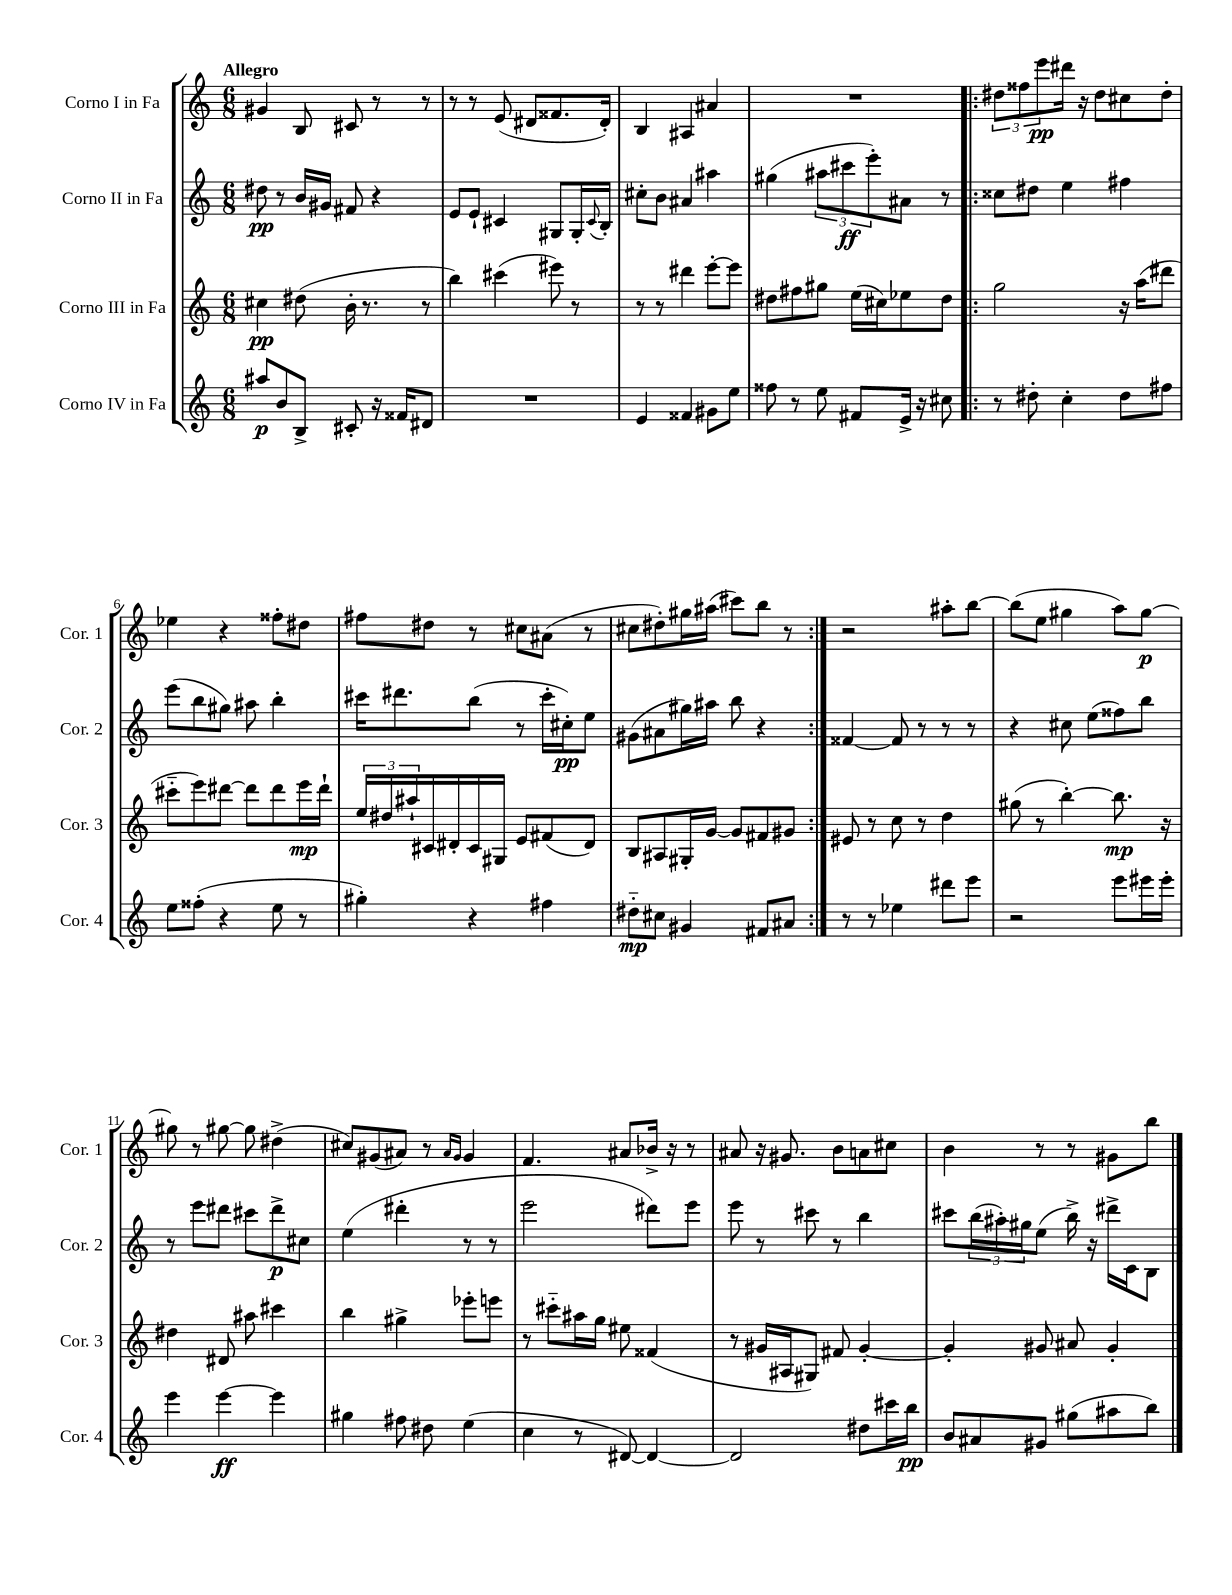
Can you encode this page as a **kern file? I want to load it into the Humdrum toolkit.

**kern	**dynam	**kern	**dynam	**kern	**dynam	**kern	**dynam
*part4	*part4	*part3	*part3	*part2	*part2	*part1	*part1
*staff4	*staff4	*staff3	*staff3	*staff2	*staff2	*staff1	*staff1
*I"Corno IV in Fa	*	*I"Corno III in Fa	*	*I"Corno II in Fa	*	*I"Corno I in Fa	*
*I'Cor. 4	*	*I'Cor. 3	*	*I'Cor. 2	*	*I'Cor. 1	*
*clefG2	*	*clefG2	*	*clefG2	*	*clefG2	*
*k[]	*	*k[]	*	*k[]	*	*k[]	*
*M6/8	*	*M6/8	*	*M6/8	*	*M6/8	*
=1	=1	=1	=1	=1	=1	=1	=1
!	!	!	!	!	!	!LO:TX:a:B:t=Allegro	!
8aa#X/L	p	4cc#X\	pp	8dd#X\	pp	4g#X/	.
8b/	.	.	.	8r	.	.	.
8B^/J	.	(8dd#X\	.	16b/LL	.	8B/	.
.	.	.	.	16g#X/JJ	.	.	.
8c#X'/	.	16b'\	.	8f#X/	.	8c#X/	.
.	.	8.r	.	.	.	.	.
16r	.	.	.	4r	.	8r	.
16f##X/KL	.	.	.	.	.	.	.
8d#X/J	.	8r	.	.	.	8r	.
=2	=2	=2	=2	=2	=2	=2	=2
2.r	.	4bb\)	.	8e/L	.	8r	.
.	.	.	.	8e`/J	.	8r	.
.	.	(4ccc#X\	.	4c#X/	.	(8e/	.
.	.	.	.	.	.	8d#X/L	.
.	.	8eee#X\)	.	8G#X/L	.	8.f##X/	.
.	.	8r	.	16G#'/L	.	.	.
.	.	.	.	8qqc#/	.	.	.
.	.	.	.	16B'/JJ	.	16d#'/Jk)	.
=3	=3	=3	=3	=3	=3	=3	=3
4e/	.	8r	.	8cc#X'\L	.	4B/	.
.	.	8r	.	8b\J	.	.	.
4f##X/	.	4ddd#X\	.	4a#X/	.	4A#X/	.
8g#X\L	.	[8eee'\L	.	4aa#X\	.	4a#X/	.
8ee\J	.	8eee\J]	.	.	.	.	.
=4	=4	=4	=4	=4	=4	=4	=4
8ff##X\	.	8dd#X\L	.	(4gg#X\	.	2.r	.
8r	.	8ff#X\	.	.	.	.	.
8ee\	.	8gg#X\J	.	12aa#X\L	.	.	.
.	.	.	.	12ccc#X\	ff	.	.
8f#X/L	.	(16ee\LL	.	.	.	.	.
.	.	.	.	12eee'\)	.	.	.
.	.	16cc#X\J)	.	.	.	.	.
16e^/Jk	.	8ee-X\	.	8a#X\J	.	.	.
16r	.	.	.	.	.	.	.
8cc#X\	.	8dd#\J	.	8r	.	.	.
=5!|:	=5!|:	=5!|:	=5!|:	=5!|:	=5!|:	=5!|:	=5!|:
8r	.	2gg\	.	8cc##X\L	.	12dd#X\L	.
.	.	.	.	.	.	12ff##X\	.
8dd#X'\	.	.	.	8dd#X\J	.	.	.
.	.	.	.	.	.	12eee\	pp
4cc'\	.	.	.	4ee\	.	16ddd#X\Jk	.
.	.	.	.	.	.	16r	.
.	.	.	.	.	.	8dd#\L	.
8dd#\L	.	16r	.	4ff#X\	.	8cc#X\	.
.	.	(16aa\KL	.	.	.	.	.
8ff#X\J	.	8ddd#X\J	.	.	.	8dd#'\J	.
!!LO:LB:g=z
=6	=6	=6	=6	=6	=6	=6	=6
8ee\L	.	8ccc#X\L	.	(8eee\L	.	4ee-X\	.
(8ff##X'\J	.	8eee\)	.	8bb\	.	.	.
4r	.	[8ddd#X\J	.	8gg#X\J)	.	4r	.
.	.	8ddd#\L]	.	8aa#X\	.	.	.
8ee\	.	8ddd#\	.	4bb'\	.	8ff##X'\L	.
8r	.	16eee\L	mp	.	.	8dd#X\J	.
.	.	16ddd#`\JJ	.	.	.	.	.
=7	=7	=7	=7	=7	=7	=7	=7
4gg#X'\)	.	24ee/LL	.	16ccc#X\KL	.	8ff#X\L	.
.	.	24dd#X/	.	.	.	.	.
.	.	.	.	8.ddd#X\	.	.	.
.	.	24aa#X`/	.	.	.	.	.
.	.	16c#X/	.	.	.	8dd#X\J	.
.	.	16d#X'/	.	.	.	.	.
4r	.	16c#/	.	(8bb\J	.	8r	.
.	.	16G#X/JJ	.	.	.	.	.
.	.	8e/L	.	8r	.	8cc#X\L	.
4ff#X\	.	(8f#X/	.	16ccc#'\LL	.	(8a#X\J	.
.	.	.	.	16cc#X'\J)	pp	.	.
.	.	8d#/J)	.	8ee\J	.	8r	.
=8	=8	=8	=8	=8	=8	=8	=8
8dd#X\L	mp	8B/L	.	(8g#X\L	.	8cc#X\L	.
8cc#X\J	.	8A#X/	.	8a#X\	.	8dd#X'\)	.
4g#X/	.	16G#X'/L	.	16gg#X\L)	.	16gg#X\L	.
.	.	[16g/JJ	.	16aa#X\JJ	.	(16aa#X\JJ	.
.	.	8g/L]	.	8bb\	.	8ccc#X\L)	.
8f#X/L	.	8f#X/	.	4r	.	8bb\J	.
8a#X/J	.	8g#X/J	.	.	.	8r	.
=9:|!	=9:|!	=9:|!	=9:|!	=9:|!	=9:|!	=9:|!	=9:|!
8r	.	8e#X/	.	[4f##X/	.	2r	.
8r	.	8r	.	.	.	.	.
4ee-X\	.	8cc\	.	8f##/]	.	.	.
.	.	8r	.	8r	.	.	.
8ddd#X\L	.	4dd\	.	8r	.	8aa#X'\L	.
8eee\J	.	.	.	8r	.	[8bb\J	.
=10	=10	=10	=10	=10	=10	=10	=10
2r	.	(8gg#X\	.	4r	.	(8bb\L]	.
.	.	8r	.	.	.	8ee\J	.
.	.	[4bb'\)	.	8cc#X\	.	4gg#X\	.
.	.	.	.	(8ee\L	.	.	.
8eee\L	.	8.bb\]	mp	8ff##X\)	.	8aa\L)	.
16eee#X\L	.	.	.	8bb\J	.	[8gg#\J	p
16eee#'\JJ	.	16r	.	.	.	.	.
!!LO:LB:g=z
=11	=11	=11	=11	=11	=11	=11	=11
4eee\	.	4dd#X\	.	8r	.	8gg#X\]	.
.	.	.	.	8eee\L	.	8r	.
[4eee\	ff	8d#X/	.	8ddd#X\J	.	[8gg#X\	.
.	.	8aa#X\	.	8ccc#X\L	.	8gg#\]	.
4eee\]	.	4ccc#X\	.	8ddd#^\	p	(4dd#X^\	.
.	.	.	.	8cc#X\J	.	.	.
=12	=12	=12	=12	=12	=12	=12	=12
4gg#X\	.	4bb\	.	(4ee\	.	8cc#X/L)	.
.	.	.	.	.	.	(8g#X/	.
8ff#X\	.	4gg#X^\	.	4ddd#X'\	.	8a#X/J)	.
8dd#X\	.	.	.	.	.	8r	.
.	.	.	.	.	.	16qqa#/LL	.
.	.	.	.	.	.	16qqg#/JJ	.
(4ee\	.	8eee-X'\L	.	8r	.	4g#/	.
.	.	8eeen\J	.	8r	.	.	.
=13	=13	=13	=13	=13	=13	=13	=13
4cc\	.	8r	.	2eee\	.	4.f/	.
.	.	8ccc#X\L	.	.	.	.	.
8r	.	16aa#X\L	.	.	.	.	.
.	.	16gg\JJ	.	.	.	.	.
[8d#X/)	.	8ee#X\	.	.	.	8a#X/L	.
4d#/_	.	(4f##X/	.	8ddd#X\L)	.	16b-X^/Jk	.
.	.	.	.	.	.	16r	.
.	.	.	.	8eee\J	.	8r	.
=14	=14	=14	=14	=14	=14	=14	=14
2d#/]	.	8r	.	8eee\	.	8a#X/	.
.	.	16g#X/LL	.	8r	.	16r	.
.	.	16A#X/J	.	.	.	8.g#X/	.
.	.	8G#X/J)	.	8ccc#X\	.	.	.
.	.	8f#X/	.	8r	.	8b\L	.
8dd#X\L	.	[4g#'/	.	4bb\	.	8an\	.
16ccc#X\L	.	.	.	.	.	8cc#X\J	.
16bb\JJ	pp	.	.	.	.	.	.
=15	=15	=15	=15	=15	=15	=15	=15
8b/L	.	4g#'/]	.	8ccc#X\L	.	4b\	.
8a#X/	.	.	.	(24bb\L	.	.	.
.	.	.	.	24aa#X'\)	.	.	.
.	.	.	.	24gg#X\J	.	.	.
8g#X/J	.	8g#X/	.	(8ee\J	.	8r	.
(8gg#X\L	.	8a#X/	.	16bb^\)	.	8r	.
.	.	.	.	16r	.	.	.
8aa#X\	.	4g#'/	.	16ddd#X^\LL	.	8g#X\L	.
.	.	.	.	16c\J	.	.	.
8bb\J)	.	.	.	8B\J	.	8bb\J	.
==	==	==	==	==	==	==	==
*-	*-	*-	*-	*-	*-	*-	*-
